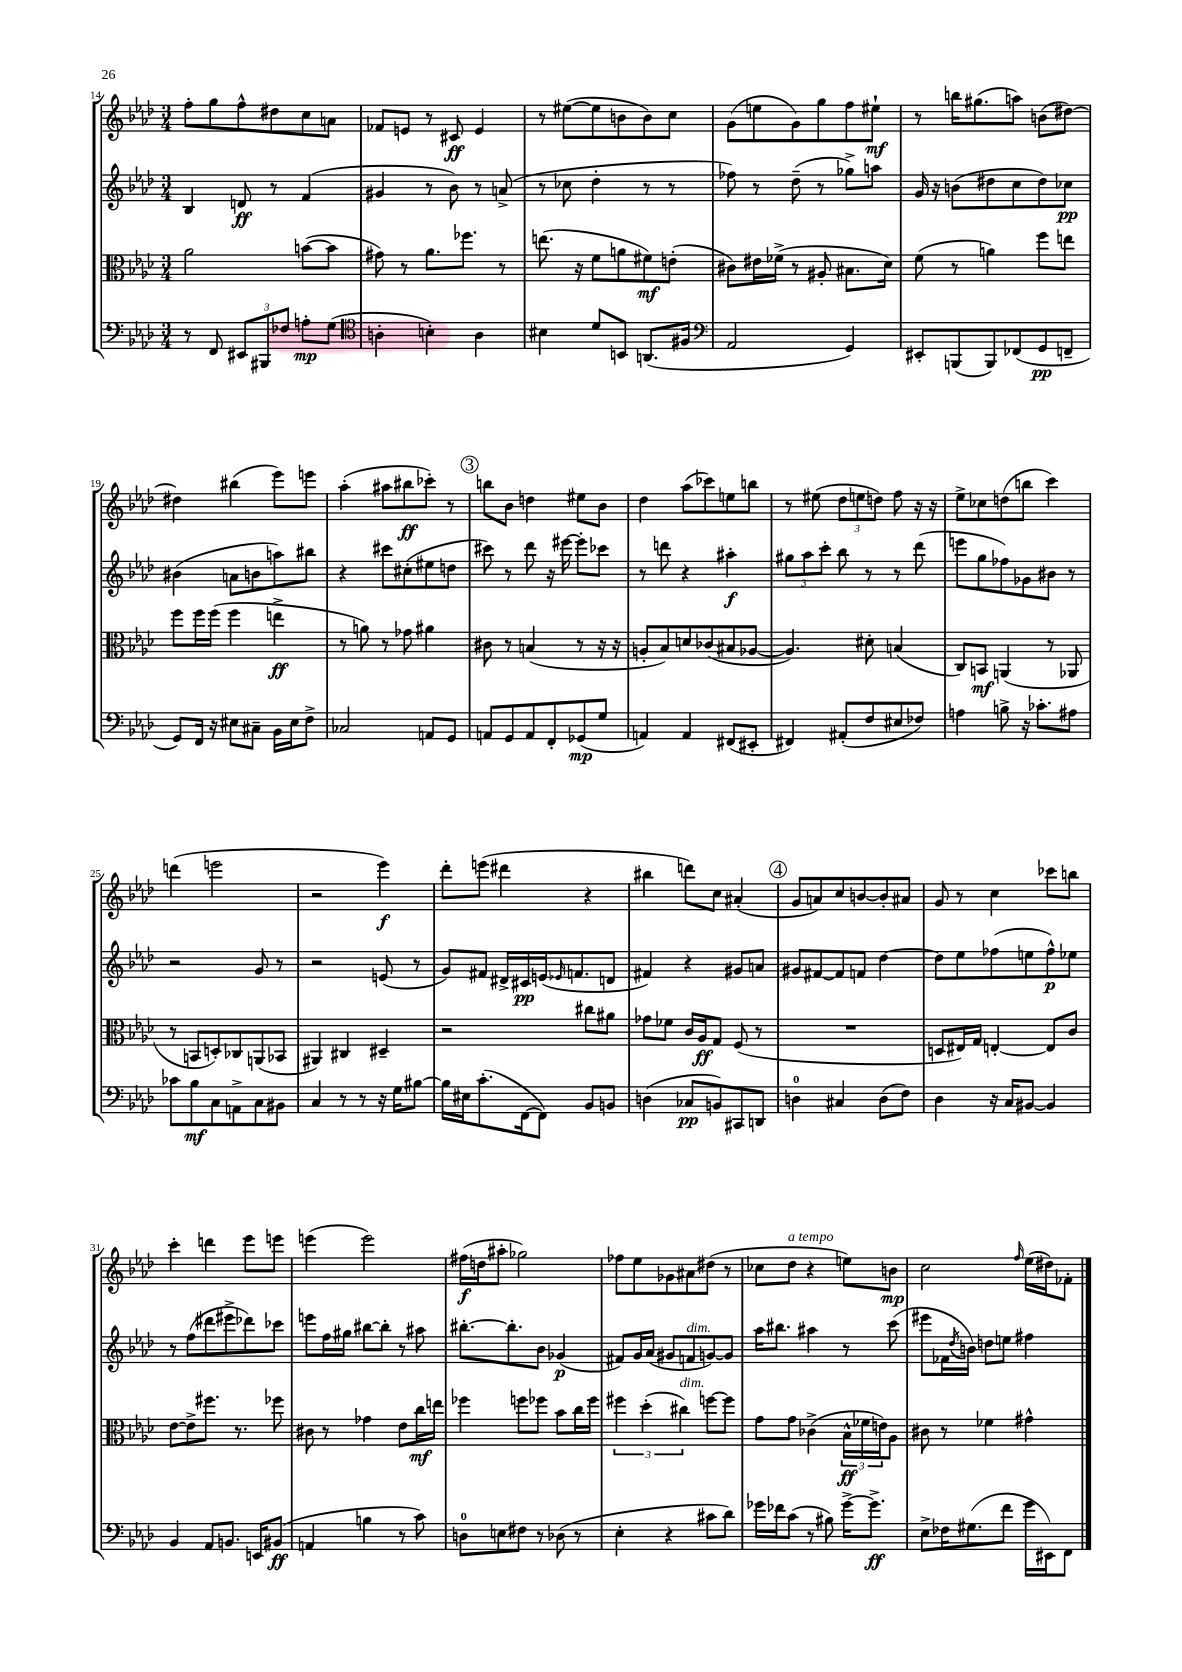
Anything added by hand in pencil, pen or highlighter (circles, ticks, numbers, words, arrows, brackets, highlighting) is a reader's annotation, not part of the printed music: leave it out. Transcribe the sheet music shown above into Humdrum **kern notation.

**kern	**dynam	**kern	**dynam	**kern	**dynam	**kern	**dynam
*part4	*part4	*part3	*part3	*part2	*part2	*part1	*part1
*staff4	*staff4	*staff3	*staff3	*staff2	*staff2	*staff1	*staff1
*clefF4	*	*clefC3	*	*clefG2	*	*clefG2	*
*k[b-e-a-d-]	*	*k[b-e-a-d-]	*	*k[b-e-a-d-]	*	*k[b-e-a-d-]	*
*M3/4	*	*M3/4	*	*M3/4	*	*M3/4	*
=14	=14	=14	=14	=14	=14	=14	=14
8r	.	2a-\	.	4B-/	.	8ff'\L	.
8FF/	.	.	.	.	.	8gg\	.
12EE#X/L	.	.	.	8dn/	ff	8ff^^\	.
12BBB#X/	.	.	.	.	.	.	.
.	.	.	.	8r	.	8dd#X\	.
12F-X/J	.	.	.	.	.	.	.
8An'\L	mp	([8bn\L	.	(4f/	.	8cc\	.
(8G\J	.	8b\J]	.	.	.	8an\J	.
=15	=15	=15	=15	=15	=15	=15	=15
*clefC4	*	*	*	*	*	*	*
4An'\	.	8g#X\)	.	4g#X/	.	8f-X/L	.
.	.	8r	.	.	.	8en/J	.
4Bn'\)	.	8.a-\L	.	8r	.	8r	.
.	.	.	.	8b-\)	.	8c#X/	ff
.	.	8.ff-X\J	.	.	.	.	.
4A\	.	.	.	8r	.	4e/	.
.	.	8r	.	(8an^/	.	.	.
=16	=16	=16	=16	=16	=16	=16	=16
4B#X\	.	(8.een\	.	8r	.	8r	.
.	.	.	.	8cc-X\	.	([8ee#X\L	.
.	.	16r	.	.	.	.	.
8d-/L	.	8f\L	.	4dd-'\	.	8ee#\]	.
8BBn/J	.	8an\	.	.	.	8bn\	.
(8.AAn/L	.	8f#X\)	mf	8r	.	8b\)	.
.	.	(8en'\J	.	8r	.	8cc\J	.
16F#X/Jk	.	.	.	.	.	.	.
=17	=17	=17	=17	=17	=17	=17	=17
*clefF4	*	*	*	*	*	*	*
2AA-/	.	8c#X\L)	.	8ff-X\)	.	(8g\L	.
.	.	16e#X\L	.	8r	.	8een\	.
.	.	(16f-X^\JJ	.	.	.	.	.
.	.	8r	.	(8dd-~\	.	8g\)	.
.	.	8A#X'/	.	8r	.	8gg\	.
4GG/)	.	8.B#X\L	.	8gg-X^\L)	.	8ff\	.
.	.	.	.	8aan\J	.	8ee#X`\J	mf
.	.	16d-\Jk)	.	.	.	.	.
=18	=18	=18	=18	=18	=18	=18	=18
8EE#X'/L	.	(8f\	.	16g/	.	8r	.
.	.	.	.	16r	.	.	.
(8BBBn/	.	8r	.	(8bn\L	.	16bbn\KL	.
.	.	.	.	.	.	(8.gg#X\	.
8BBB/)	.	4an\)	.	8dd#X\	.	.	.
(8FF-X/	.	.	.	8cc\	.	8aan\J)	.
8GG/	pp	8ff\L	.	8dd#\)	.	(8bn\L	.
8FFn~/J	.	8een\J	.	8cc-X\J	pp	[8dd#X\J)	.
!!LO:LB:g=z
=19	=19	=19	=19	=19	=19	=19	=19
8GG/L)	.	8ff\L	.	(4b#X\	.	4dd#X\]	.
16FF/Jk	.	16ff\L	.	.	.	.	.
16r	.	(16ff\JJ	.	.	.	.	.
8E#X\L	.	4ff\	.	8an\L	.	(4bb#X\	.
8C#X~\J	.	.	.	8bn\	.	.	.
16BB-\LL	.	4een^\	ff	8aan\)	.	8eee-\L)	.
16E#\J	.	.	.	.	.	.	.
8F^\J	.	.	.	8bb#X\J	.	8eeen\J	.
=20	=20	=20	=20	=20	=20	=20	=20
2C-X/	.	8r	.	4r	.	(4aa-'\	.
.	.	8an\)	.	.	.	.	.
.	.	8r	.	8ccc#X\L	.	8aa#X\L	.
.	.	8g-X\	.	(8cc#X'\	.	8bb#X\	ff
8AAn/L	.	4a#X\	.	8ee#X\	.	8ccc-X'\J)	.
8GG/J	.	.	.	8ddn\J	.	8r	.
!!LO:REH:place=s1:t=3
=21	=21	=21	=21	=21	=21	=21	=21
8AAn/L	.	8c#X\	.	8ccc#X\)	.	8bbn\L	.
8GG/	.	8r	.	8r	.	8b-\J	.
8AA/	.	(4Bn/	.	8ddd-\	.	4ddn\	.
8FF'/	.	.	.	16r	.	.	.
.	.	.	.	[16eee#X\	.	.	.
(8GG-X/	mp	8r	.	8eee#'\L]	.	8ee#X\L	.
8G/J	.	16r	.	8ccc-X\J	.	8b-\J	.
.	.	16r	.	.	.	.	.
=22	=22	=22	=22	=22	=22	=22	=22
4AAn/)	.	8An'/L	.	8r	.	4dd-\	.
.	.	8B-/)	.	8dddn\	.	.	.
4AA/	.	8dn/	.	4r	.	(8aa-\L	.
.	.	(8c-X/	.	.	.	8ccc-X\)	.
(8FF#X/L	.	8B#X/	.	4aa#X'\	f	8een\	.
8EE#X'/J	.	[8A-X/J	.	.	.	8bbn\J	.
=23	=23	=23	=23	=23	=23	=23	=23
4FF#X/)	.	4.A-/])	.	12gg#X\L	.	8r	.
.	.	.	.	12aa-\	.	.	.
.	.	.	.	.	.	(8ee#X\	.
.	.	.	.	12ccc'\J	.	.	.
(8AA#X'/L	.	.	.	8bb-\	.	12dd-\L	.
.	.	.	.	.	.	12een\	.
8F/	.	8d#X'\	.	8r	.	.	.
.	.	.	.	.	.	12ddn\J)	.
8E#X/	.	(4Bn/	.	8r	.	8ff\	.
8F-X/J)	.	.	.	(8ddd-\	.	16r	.
.	.	.	.	.	.	16r	.
=24	=24	=24	=24	=24	=24	=24	=24
4An\	.	8C/L)	.	8eeen\L	.	8ee-^\L	.
.	.	8BBn/J	mf	8gg\	.	8cc-X\	.
8Bn^\	.	(4AAn/	.	8ff-X\)	.	(8ddn\	.
16r	.	.	.	8g-X\	.	8bbn\J	.
8.c-X'\L	.	.	.	.	.	.	.
.	.	8r	.	8b#X\J	.	4ccc\)	.
8A#X\J	.	8AA-X/	.	8r	.	.	.
!!LO:LB:g=z
=25	=25	=25	=25	=25	=25	=25	=25
8c-X\L	.	8r	.	2r	.	(4dddn\	.
8B-\	mf	8BBn/L	.	.	.	.	.
8C\	.	8Dn'/)	.	.	.	2eeen\	.
8AAn^\	.	8C-X/	.	.	.	.	.
8C\	.	(8AAn/	.	8g/	.	.	.
8BB#X\J	.	8BB-X/J	.	8r	.	.	.
=26	=26	=26	=26	=26	=26	=26	=26
4C/	.	4AA#X/)	.	2r	.	2r	.
8r	.	4C#X/	.	.	.	.	.
8r	.	.	.	.	.	.	.
16r	.	4D#X~/	.	(8en/	.	4eee-\)	f
16G\KL	.	.	.	.	.	.	.
[8B#X\J	.	.	.	8r	.	.	.
=27	=27	=27	=27	=27	=27	=27	=27
16B#\LL]	.	2r	.	8g/L)	.	8ddd-'\L	.
16E#X\J	.	.	.	.	.	.	.
(8.c'\	.	.	.	8f#X/J	.	(8eeen\J	.
.	.	.	.	16d#X^/LL	.	4ddd#X\	.
[16FF\k	.	.	.	16c#X/	pp	.	.
8FF\J])	.	.	.	(16en/J	.	.	.
.	.	.	.	16qqe-X/	.	.	.
.	.	.	.	8.fn/	.	.	.
8BB-/L	.	8cc#X\L	.	.	.	4r	.
8BBn/J	.	8a#X\J	.	8dn/J	.	.	.
=28	=28	=28	=28	=28	=28	=28	=28
(4Dn\	.	8g-X\L	.	4f#X/)	.	4bb#X\	.
.	.	8f-X\J	.	.	.	.	.
8C-X/L	pp	16c/LL	.	4r	.	8dddn\L)	.
.	.	16A-/J	ff	.	.	.	.
8BBn/)	.	8G/J	.	.	.	8cc\J	.
8CC#X/	.	(8F/	.	8g#X/L	.	(4a#X'/	.
8DDn/J	.	8r	.	8an/J	.	.	.
!!LO:REH:place=s1:t=4
=29	=29	=29	=29	=29	=29	=29	=29
4Dn\	.	2.r	.	8g#X/L	.	8g/L	.
.	.	.	.	[8f#X/	.	8an/)	.
4C#X/	.	.	.	8f#/]	.	8cc/	.
.	.	.	.	8fn/J	.	[8bn/	.
(8D\L	.	.	.	[4dd-\	.	8b'/]	.
8F\J)	.	.	.	.	.	8a#X/J	.
=30	=30	=30	=30	=30	=30	=30	=30
4D-\	.	8Dn/L	.	8dd-\L]	.	8g/	.
.	.	16E#X/L)	.	8ee-\	.	8r	.
.	.	16G/JJ	.	.	.	.	.
16r	.	[4En'/	.	(8ff-X\	.	4cc\	.
16C/KL	.	.	.	.	.	.	.
[8BB#X/J	.	.	.	8een\	.	.	.
4BB#/]	.	8E/L]	.	8ff-^^\)	p	8ccc-X\L	.
.	.	8c/J	.	8ee-X\J	.	8bbn\J	.
!!LO:LB:g=z
=31	=31	=31	=31	=31	=31	=31	=31
4BB-/	.	[8e-\L	.	8r	.	4ccc'\	.
.	.	8e-^\]	.	(8ff\L	.	.	.
8AA-/L	.	8.ff#X\J	.	8ddd#X\	.	4dddn\	.
8.BBn/J	.	.	.	8eee#X^\	.	.	.
.	.	8.r	.	.	.	.	.
.	.	.	.	8ddd-X\)	.	8eee-\L	.
16EEn/KL	.	.	.	.	.	.	.
(8BB#X/J	ff	8ff-X\	.	8ccc-X\J	.	8eeen\J	.
=32	=32	=32	=32	=32	=32	=32	=32
4AAn/	.	8c#X\	.	8eeen\L	.	(4eeen\	.
.	.	8r	.	16ff\L	.	.	.
.	.	.	.	16gg#X\JJ	.	.	.
4Bn\	.	4g-X\	.	[8bb#X\L	.	2eee\)	.
.	.	.	.	8bb#'\J]	.	.	.
8r	.	8e-\L	.	8r	.	.	.
8c\)	.	16cc\L	mf	8aa#X\	.	.	.
.	.	16een\JJ	.	.	.	.	.
=33	=33	=33	=33	=33	=33	=33	=33
8Dn\L	.	4ff-X\	.	[8.bb#X'\L	.	(16ff#X\LL	f
.	.	.	.	.	.	16ddn\J	.
8En\	.	.	.	.	.	8aa#X'\J	.
.	.	.	.	8.bb#'\]	.	.	.
8F#X\J	.	8ffn\L	.	.	.	2gg-X\)	.
8r	.	8ff-X\J	.	8b-\J	.	.	.
(8D-X\	.	8b-\L	.	(4g-X/	p	.	.
8r	.	16cc\L	.	.	.	.	.
.	.	16ff-\JJ	.	.	.	.	.
=34	=34	=34	=34	=34	=34	=34	=34
4E-'\	.	6ff#X\	.	8f#X/L)	.	8ff-X\L	.
.	.	.	.	16g/L	.	8ee-\	.
.	.	(6dd-'\	.	.	.	.	.
.	.	.	.	(16a-/JJ	.	.	.
4r	.	.	.	8g#X/L	.	8g-X\	.
!	!	!LO:TX:a:i:t=dim.	!	!	!	!	!
.	.	6cc#X\)	.	.	.	.	.
!	!	!	!	!LO:TX:a:i:t=dim.	!	!	!
.	.	.	.	8fn/	.	8a#X\	.
8c#X\L	.	[8ffn\L	.	[8gn/)	.	(8dd#X\J	.
8d-\J)	.	8ff\J]	.	8g/J]	.	8r	.
=35	=35	=35	=35	=35	=35	=35	=35
16g-X\LL	.	8g\L	.	16aa-\KL	.	8cc-X\L	.
16f-X\J	.	.	.	8.bb#X\J	.	.	.
!	!	!	!	!	!	!LO:TX:a:i:t=a tempo	!
(8c\J	.	8g\J	.	.	.	8dd-\J	.
8r	.	(4c-X^\	.	4aa#X\	.	4r	.
8B#X\)	.	.	.	.	.	.	.
[16g-^\KL	.	24B-^^\LL	ff	8r	.	8een\L)	.
.	.	24f-X\	.	.	.	.	.
8.g-^\J]	ff	.	.	.	.	.	.
.	.	24en\J)	.	.	.	.	.
.	.	8A-\J	.	(8ccc\	.	8bn\J	mp
=36	=36	=36	=36	=36	=36	=36	=36
8E-^\L	.	8c#X\	.	8eee#X\L	.	2cc\	.
16F-X\K	.	8r	.	16f-X\L	.	.	.
.	.	.	.	8qdd-/	.	.	.
(8.G#X\	.	.	.	16bn\JJ)	.	.	.
.	.	4f-X\	.	8ddn\L	.	.	.
8f\J	.	.	.	8een\J	.	.	.
.	.	.	.	.	.	16qqff/	.
16g\LL	.	4g#X^^\	.	4ff#X\	.	(16ee-\LL	.
16EE#X\J)	.	.	.	.	.	16dd#X\J)	.
8FF\J	.	.	.	.	.	8f-X'\J	.
==	==	==	==	==	==	==	==
*-	*-	*-	*-	*-	*-	*-	*-
